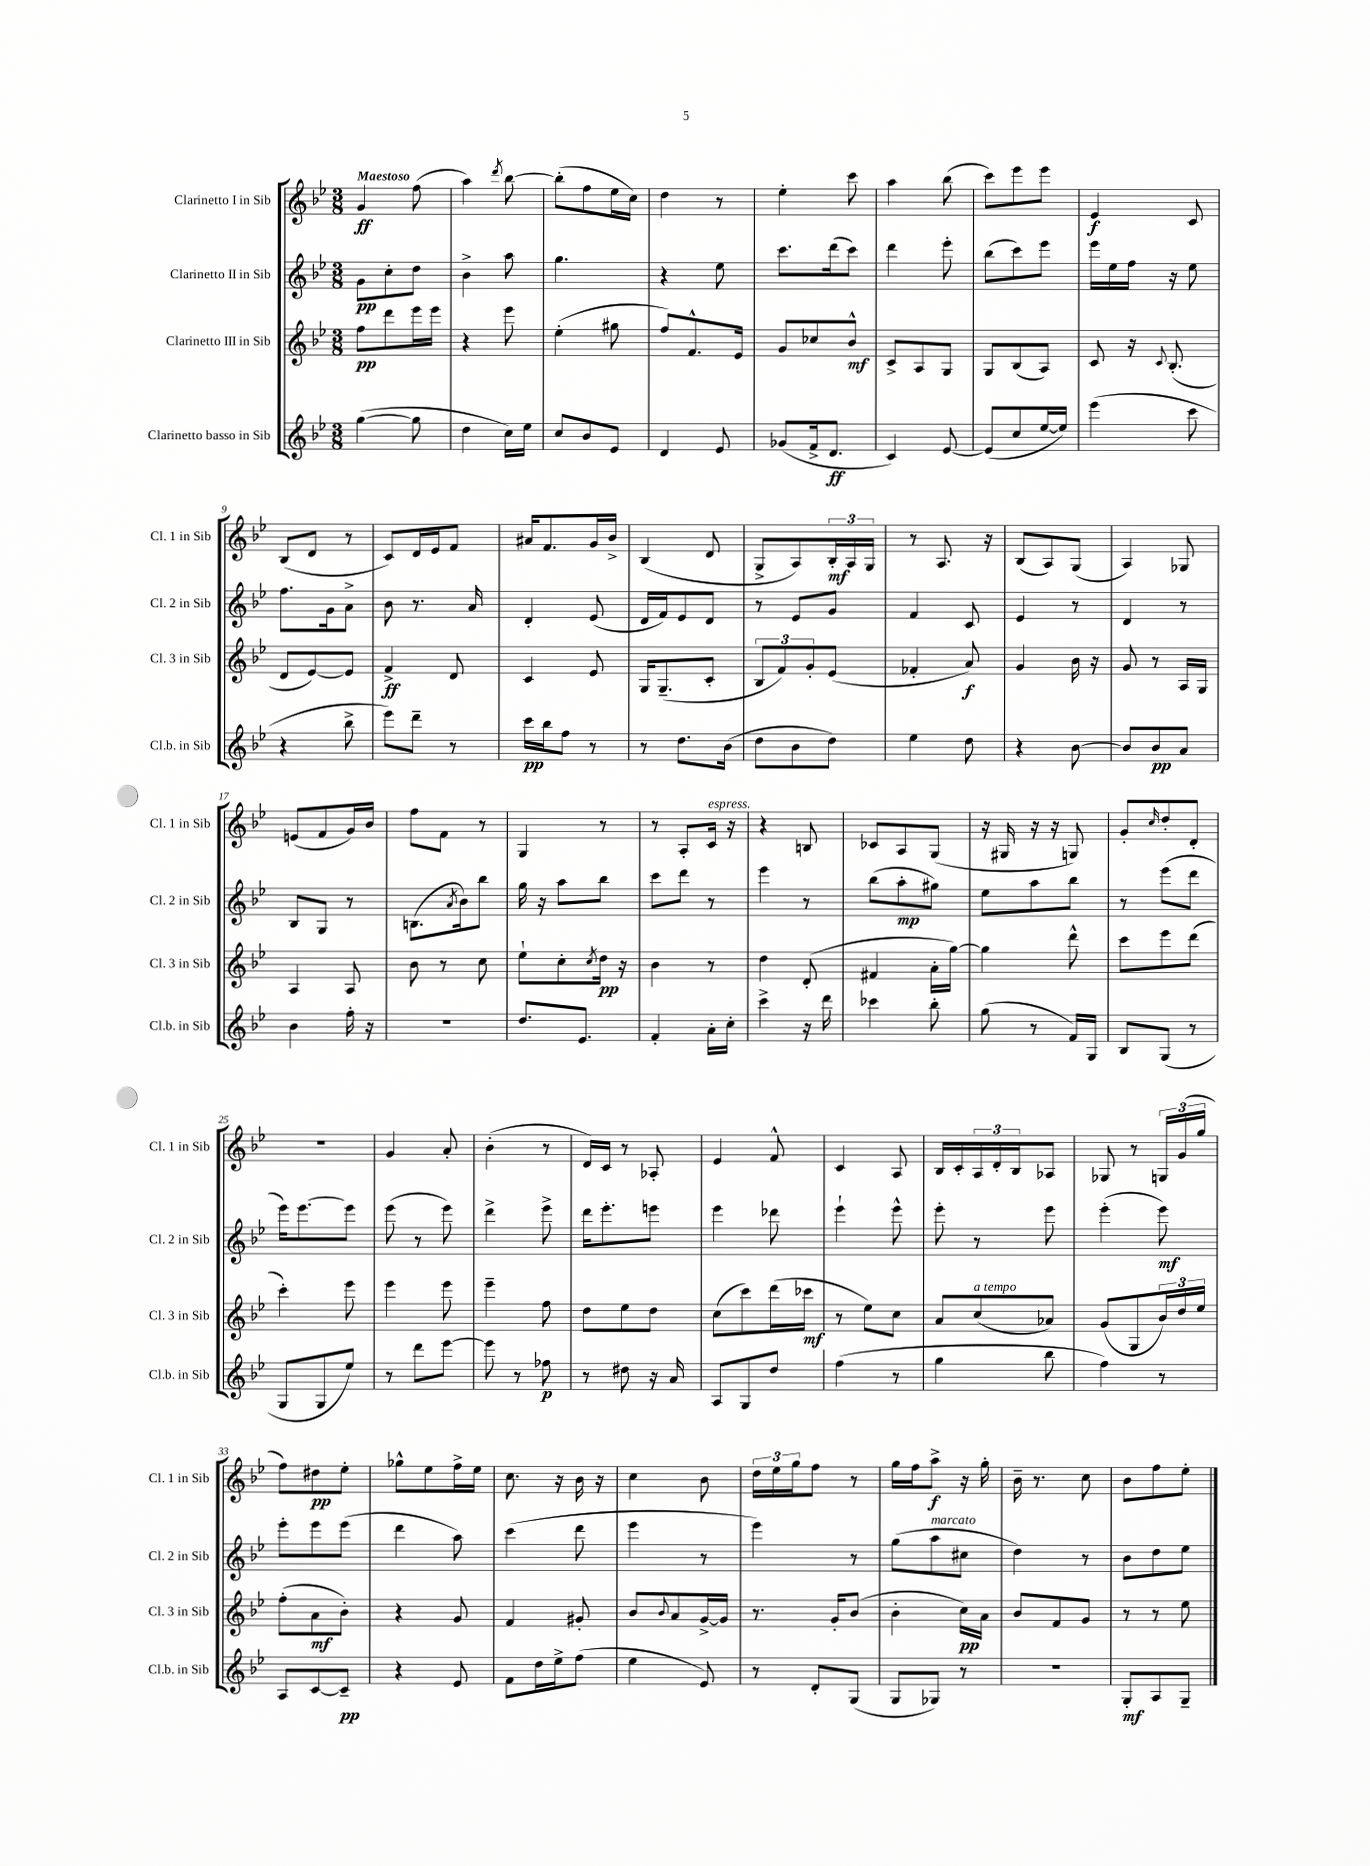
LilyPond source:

<<
\new StaffGroup <<
\new Staff = "s0" \with { instrumentName = "Clarinetto I in Sib" shortInstrumentName = "Cl. 1 in Sib" } {
    \clef treble \key bes \major \numericTimeSignature \time 3/8 \tempo "Maestoso"
    g'4\ff f''8( |
    a''4) \acciaccatura { d'''8 } bes''8~ |
    bes''8-.( f''8 ees''16 c''16) |
    d''4 r8 |
    ees''4-. c'''8 |
    a''4 bes''8( |
    c'''8) ees'''8 ees'''8 |
    ees'4\f c'8 |
    bes8( d'8 r8 |
    c'8) d'16 ees'16 f'8 |
    ais'16 f'8. g'16 bes'16-> |
    bes4( d'8 |
    g8-> a8) \tuplet 3/2 { bes16-.\mf a16 g16 } |
    r8 a8. r16 |
    bes8( a8) g8( |
    a4) ges8 |
    e'8( f'8 g'16) bes'16 |
    f''8 f'8 r8 |
    g4 r8 |
    r8 a8-. c'16^\markup { \italic "espress." } r16 |
    r4 b8 |
    ces'8 a8 g8( |
    r16 gis16 r16 r16 g8) |
    g'8-. \grace { c''16 } d''8-. d'8-. |
    R4. |
    g'4 a'8-. |
    bes'4-.( r8 |
    d'16) c'16 r8 aes8-. |
    ees'4 f'8-^ |
    c'4 a8 |
    bes16 c'16-. \tuplet 3/2 { a16 d'16-. bes16 } aes8 |
    ges8 r8 \tuplet 3/2 { g16 g'16( g''16 } |
    f''8) dis''8\pp ees''8-. |
    ges''8-^ ees''8 f''16-> ees''16 |
    c''8. r16 bes'16 r16 |
    c''4 bes'8 |
    \tuplet 3/2 { d''16 ees''16 g''16 } f''8 r8 |
    g''16 f''16 a''8->\f r16 g''16-. |
    bes'16-- r8. c''8 |
    bes'8 f''8 ees''8-. \bar "|." |
}
\new Staff = "s1" \with { instrumentName = "Clarinetto II in Sib" shortInstrumentName = "Cl. 2 in Sib" } {
    \clef treble \key bes \major \numericTimeSignature \time 3/8
    g'8\pp c''8-. d''8 |
    bes'4-> a''8 |
    g''4. |
    r4 ees''8 |
    c'''8. d'''16( c'''8) |
    d'''4 ees'''8-. |
    bes''8( c'''8) ees'''8 |
    ees'''16 ees''16 f''16 r16 ees''8 |
    f''8. g'16 a'8-> |
    bes'8 r8. a'16 |
    d'4-. ees'8( |
    d'16 f'16) ees'8 d'8 |
    r8 ees'8 g'8 |
    f'4 c'8 |
    ees'4 r8 |
    d'4 r8 |
    bes8 g8 r8 |
    b8.( \acciaccatura { a'8 } bes'16) bes''8 |
    g''16 r16 a''8 bes''8 |
    c'''8 d'''8 r8 |
    ees'''4 r8 |
    bes''8( a''8-.\mp gis''8) |
    ees''8 a''8 bes''8 |
    r8 ees'''8( d'''8 |
    ees'''16) ees'''8.~ ees'''8 |
    ees'''8( r8 ees'''8) |
    d'''4-> ees'''8-> |
    d'''16 ees'''8.-. e'''8 |
    ees'''4 des'''8 |
    ees'''4-! ees'''8-^ |
    ees'''8-. r8 ees'''8 |
    ees'''4-.( ees'''8\mf) |
    ees'''8-. ees'''8 ees'''8( |
    d'''4 a''8) |
    c'''4( d'''8 |
    ees'''4 r8 |
    ees'''4) r8 |
    g''8( a''8^\markup { \italic "marcato" } cis''8 |
    d''4) r8 |
    bes'8 d''8 ees''8 \bar "|." |
}
\new Staff = "s2" \with { instrumentName = "Clarinetto III in Sib" shortInstrumentName = "Cl. 3 in Sib" } {
    \clef treble \key bes \major \numericTimeSignature \time 3/8
    f''8\pp d'''8 ees'''16 ees'''16 |
    r4 ees'''8 |
    ees''4-.( gis''8 |
    f''8) f'8.-^ ees'16 |
    g'8 ces''8 bes'8-^\mf |
    c'8-> a8 g8 |
    g8 bes8( a8) |
    c'8 r16 \appoggiatura { c'8 } bes8.-.( |
    d'8 ees'8~) ees'8 |
    f'4->\ff d'8 |
    c'4 ees'8 |
    g16 g8.--( c'8-. |
    \tuplet 3/2 { bes8 f'8) g'8-. } ees'8( |
    fes'4-. a'8\f) |
    g'4 bes'16 r16 |
    g'8 r8 a16 g16 |
    a4 a8 |
    bes'8 r8 c''8 |
    ees''8-! c''8-. \acciaccatura { c''8 } d''16\pp r16 |
    bes'4 r8 |
    d''4 d'8-.( |
    fis'4 a'16-. g''16~) |
    g''4 d'''8-^ |
    c'''8 ees'''8 d'''8( |
    c'''4-.) ees'''8 |
    ees'''4 ees'''8 |
    ees'''4-- f''8 |
    d''8 ees''8 d''8 |
    c''8( c'''8) d'''16( ces'''16\mf |
    r8 ees''8) c''8 |
    a'8 c''8^\markup { \italic "a tempo" }( aes'8) |
    g'8( g8 \tuplet 3/2 { bes'16) d''16 ees''16 } |
    f''8-.( a'8\mf bes'8-.) |
    r4 g'8 |
    f'4 gis'8-. |
    bes'8 \appoggiatura { bes'8 } a'8 g'16~-> g'16 |
    r8. g'16-. bes'8( |
    bes'4-. c''16\pp) a'16 |
    bes'8 f'8 g'8 |
    r8 r8 ees''8 \bar "|." |
}
\new Staff = "s3" \with { instrumentName = "Clarinetto basso in Sib" shortInstrumentName = "Cl.b. in Sib" } {
    \clef treble \key bes \major \numericTimeSignature \time 3/8
    g''4~( g''8 |
    d''4 c''16) ees''16 |
    c''8 bes'8 ees'8 |
    d'4 ees'8 |
    ges'8( f'16-> d'8.\ff |
    c'4) ees'8~ |
    ees'8( c''8 ees''16~ ees''16) |
    ees'''4( c'''8 |
    r4 bes''8-> |
    ees'''8) d'''8-- r8 |
    c'''16\pp bes''16 f''8 r8 |
    r8 d''8. bes'16( |
    d''8 bes'8 d''8) |
    ees''4 d''8 |
    r4 bes'8~ |
    bes'8 bes'8\pp a'8 |
    bes'4 f''16-. r16 |
    R4. |
    d''8. ees'8. |
    f'4-. a'16-. c''16-. |
    c'''4-> r16 d'''16 |
    ces'''4 bes''8-. |
    g''8( r8 f'16) g16 |
    bes8 g8( r8 |
    g8 g8 ees''8) |
    r8 d'''8 ees'''8~ |
    ees'''8 r8 fes''8\p |
    r8 dis''8 r16 a'16 |
    a8 g8 d''8 |
    f''4( r8 |
    g''4 bes''8 |
    f''4) r8 |
    a8 c'8~ c'8--\pp |
    r4 ees'8 |
    f'8 d''16 ees''16-> f''8( |
    ees''4 ees'8) |
    r8 d'8-. g8( |
    g8 ges8) r8 |
    R4. |
    g8-.\mf a8 g8-- \bar "|." |
}
>>
>>
